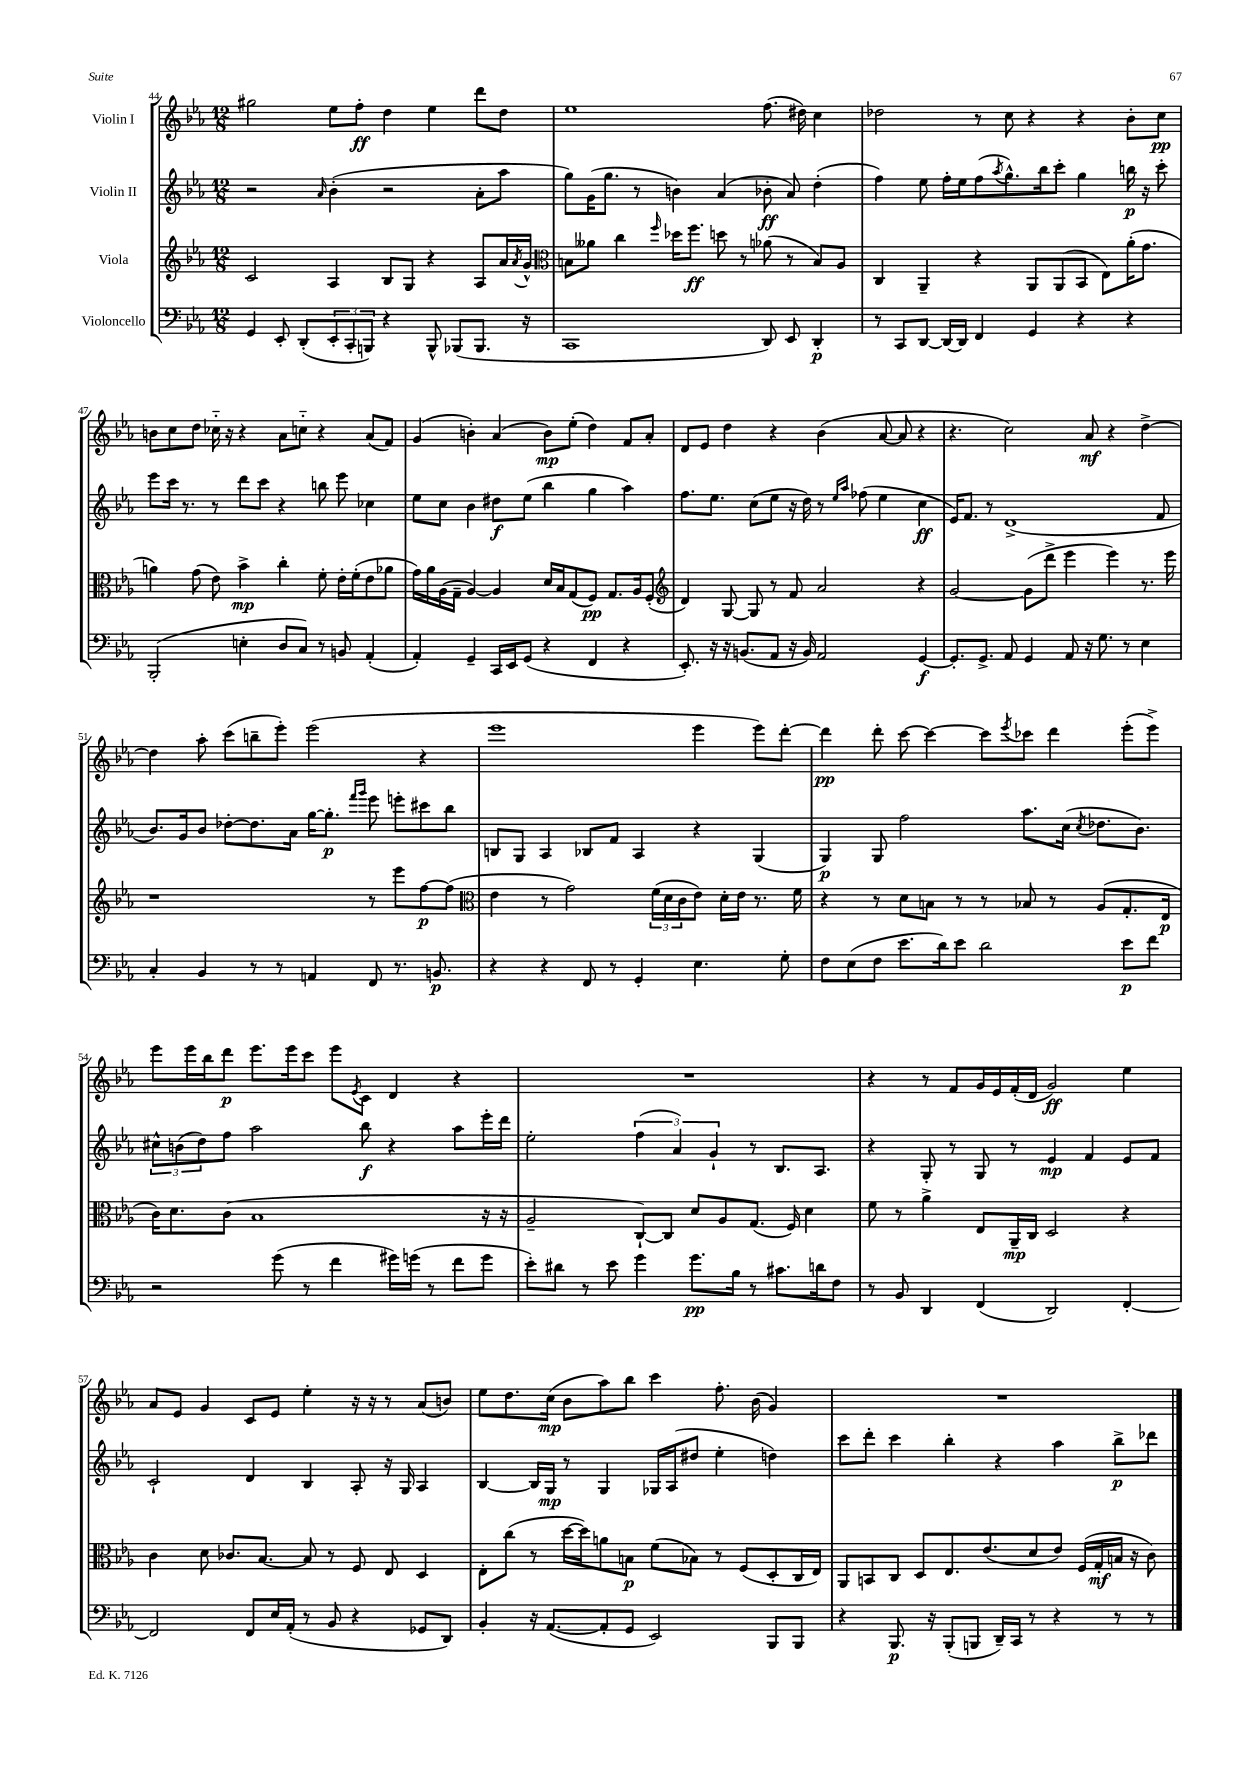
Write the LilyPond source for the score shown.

<<
\new StaffGroup <<
\new Staff = "s0" \with { instrumentName = "Violin I" } {
    \clef treble \key ees \major \numericTimeSignature \time 12/8
    gis''2 ees''8 f''8-.\ff d''4 ees''4 d'''8 d''8 |
    ees''1 f''8.( dis''16) c''4 |
    des''2 r8 c''8 r4 r4 bes'8-. c''8\pp |
    b'8 c''8 d''8 ces''16-_ r16 r4 aes'8 c''8-_ r4 aes'8( f'8) |
    g'4( b'4-.) aes'4( b'8\mp) ees''8-.( d''4) f'8 aes'8-. |
    d'8 ees'8 d''4 r4 bes'4( aes'8~ aes'8 r4 |
    r4. c''2) aes'8\mf r4 d''4~-> |
    d''4 aes''8-. c'''8( b''8-- ees'''8-.) ees'''2( r4 |
    ees'''1 ees'''4 ees'''8) d'''8~-. |
    d'''4\pp d'''8-. c'''8~ c'''4~ c'''8 \acciaccatura { ees'''8 } ces'''8 d'''4 ees'''8-.( ees'''8->) |
    ees'''8 ees'''16 bes''16 d'''8\p ees'''8. ees'''16 c'''8 ees'''8 \acciaccatura { ees'8 } c'8 d'4 r4 |
    R1. |
    r4 r8 f'8 g'16 ees'16 f'16-.( d'16 g'2\ff) ees''4 |
    aes'8 ees'8 g'4 c'8 ees'8 ees''4-. r16 r16 r8 aes'8( b'8) |
    ees''8 d''8. c''16\mp( bes'8 aes''8) bes''8 c'''4 f''8.-. bes'16( g'4) |
    R1. \bar "|." |
}
\new Staff = "s1" \with { instrumentName = "Violin II" } {
    \clef treble \key ees \major \numericTimeSignature \time 12/8
    r2 \grace { aes'16 } bes'4-.( r2 aes'8-. aes''8 |
    g''8) g'16( g''8. r8 b'4) aes'4( bes'8-.\ff aes'8) d''4-.( |
    f''4) ees''8 f''16-. ees''16 f''8( \acciaccatura { aes''8 } g''8.-^) bes''16 c'''8-. g''4 b''16\p r16 c'''8-. |
    ees'''8 c'''16 r8. r8 d'''8 c'''8 r4 b''8 ees'''8 ces''4 |
    ees''8 c''8 bes'4 dis''8\f ees''8( bes''4 g''4 aes''4) |
    f''8. ees''8. c''8( ees''8 r16 d''16) r8 \grace { ees''16 aes''16 } fes''8( ees''4 c''4\ff |
    ees'16) f'8. r8 d'1->( f'8 |
    bes'8.) g'16 bes'8 des''8~-. des''8. aes'16 g''16~ g''8.-.\p \grace { f'''16 g'''16 } ees'''8 e'''8-. cis'''8 bes''8 |
    b8 g8 aes4 bes8 f'8 aes4 r4 g4( |
    g4\p) g8 f''2 aes''8. c''16( \acciaccatura { c''8 } des''8. bes'8.) |
    \tuplet 3/2 { cis''8-^ b'8( d''8) } f''8 aes''2 bes''8\f r4 aes''8 ees'''16-. d'''16 |
    ees''2-. \tuplet 3/2 { f''4( aes'4) g'4-! } r8 bes8. aes8. |
    r4 g8-. r8 g8 r8 ees'4\mp f'4 ees'8 f'8 |
    c'2-! d'4 bes4 aes8-. r16 g16 aes4 |
    bes4~ bes16 g16\mp r8 g4 ges16 aes16( dis''8 ees''4-. d''4) |
    c'''8 d'''8-. c'''4 bes''4-. r4 aes''4 bes''8->\p des'''8 \bar "|." |
}
\new Staff = "s2" \with { instrumentName = "Viola" } {
    \clef treble \key ees \major \numericTimeSignature \time 12/8
    c'2 aes4 bes8 g8 r4 aes8 aes'16 \acciaccatura { aes'8 } g'16-^ |
    \clef alto b8 aeses'8 c''4 \grace { f''16 } des''16 f''8.\ff d''8 r8 aes'8( r8 b8) aes8 |
    c4 aes,4-- r4 aes,8 aes,8( bes,8 ees8) aes'16-.( g'8. |
    a'4) g'8( ees'8) bes'4->\mp c''4-. f'8-. ees'16-. f'16-.( ees'8 aes'8 |
    g'16) aes'16 aes16( g16-- aes4~) aes4 d'16 bes16 g8( f8\pp) g8. aes16 f8-.( |
    \clef treble d'4) g8~ g8 r8 f'8 aes'2 r4 |
    g'2~ g'8( d'''8-> ees'''4 ees'''4) r8. ees'''16 |
    r1 r8 ees'''8 f''8~\p f''8( |
    \clef alto ees'4 r8 g'2) \tuplet 3/2 { f'16( d'16 c'16 } ees'8) d'16-. ees'16 r8. f'16 |
    r4 r8 d'8 b8 r8 r8 bes8 r8 aes8( g8.-. ees16\p |
    c'16) d'8. c'8( bes1 r16 r16 |
    aes2-- c8~-!) c8 d'8 aes8 g8.( f16) d'4 |
    f'8 r8 aes'4-> ees8 aes,16--\mp c16 d2 r4 |
    c'4 d'8 ces'8. bes8.~ bes8 r8 f8 ees8 d4 |
    ees8-. c''8( r8 d''16~ d''16) a'8 b8\p f'8( bes8) r8 f8( d8-. c16 ees16) |
    aes,8 b,8 c8 d8 ees8. ees'8.( d'8 ees'8) f16( g16-.\mf b16 r16 c'8) \bar "|." |
}
\new Staff = "s3" \with { instrumentName = "Violoncello" } {
    \clef bass \key ees \major \numericTimeSignature \time 12/8
    g,4 ees,8-. d,8-.( \tuplet 3/2 { ees,8-. c,8-. b,,8) } r4 b,,8-^ bes,,8( bes,,8. r16 |
    c,1 d,8) ees,8 d,4-.\p |
    r8 c,8 d,8~ d,16~ d,16 f,4 g,4 r4 r4 |
    bes,,2-.( e4-. d8 c8) r8 b,8 aes,4-.( |
    aes,4-.) g,4-- c,16 ees,16 g,8( r4 f,4 r4 |
    ees,8.-.) r16 r16 b,8.( aes,8 r16 b,16) aes,2 g,4~\f |
    g,8.-. g,8.-> aes,8 g,4 aes,8 r16 g8. r8 ees4 |
    c4-. bes,4 r8 r8 a,4 f,8 r8. b,8.\p |
    r4 r4 f,8 r8 g,4-. ees4. g8-. |
    f8 ees8( f8 ees'8. d'16) ees'8 d'2 ees'8\p f'8 |
    r2 g'8( r8 f'4 gis'16) g'16( r8 f'8 g'8 |
    ees'8-.) dis'8 r8 ees'8 g'4 g'8.\pp bes16 r8 cis'8. d'16 f8 |
    r8 bes,8 d,4 f,4( d,2) f,4~-. |
    f,2 f,8 ees16 aes,16-.( r8 bes,8 r4 ges,8 d,8) |
    bes,4-. r16 aes,8.~( aes,8-. g,8 ees,2) bes,,8 bes,,8 |
    r4 bes,,8.\p r16 bes,,8-.( b,,8 d,16--) c,16 r8 r4 r8 r8 \bar "|." |
}
>>
>>
\layout { \context { \Score currentBarNumber = #44 } }
